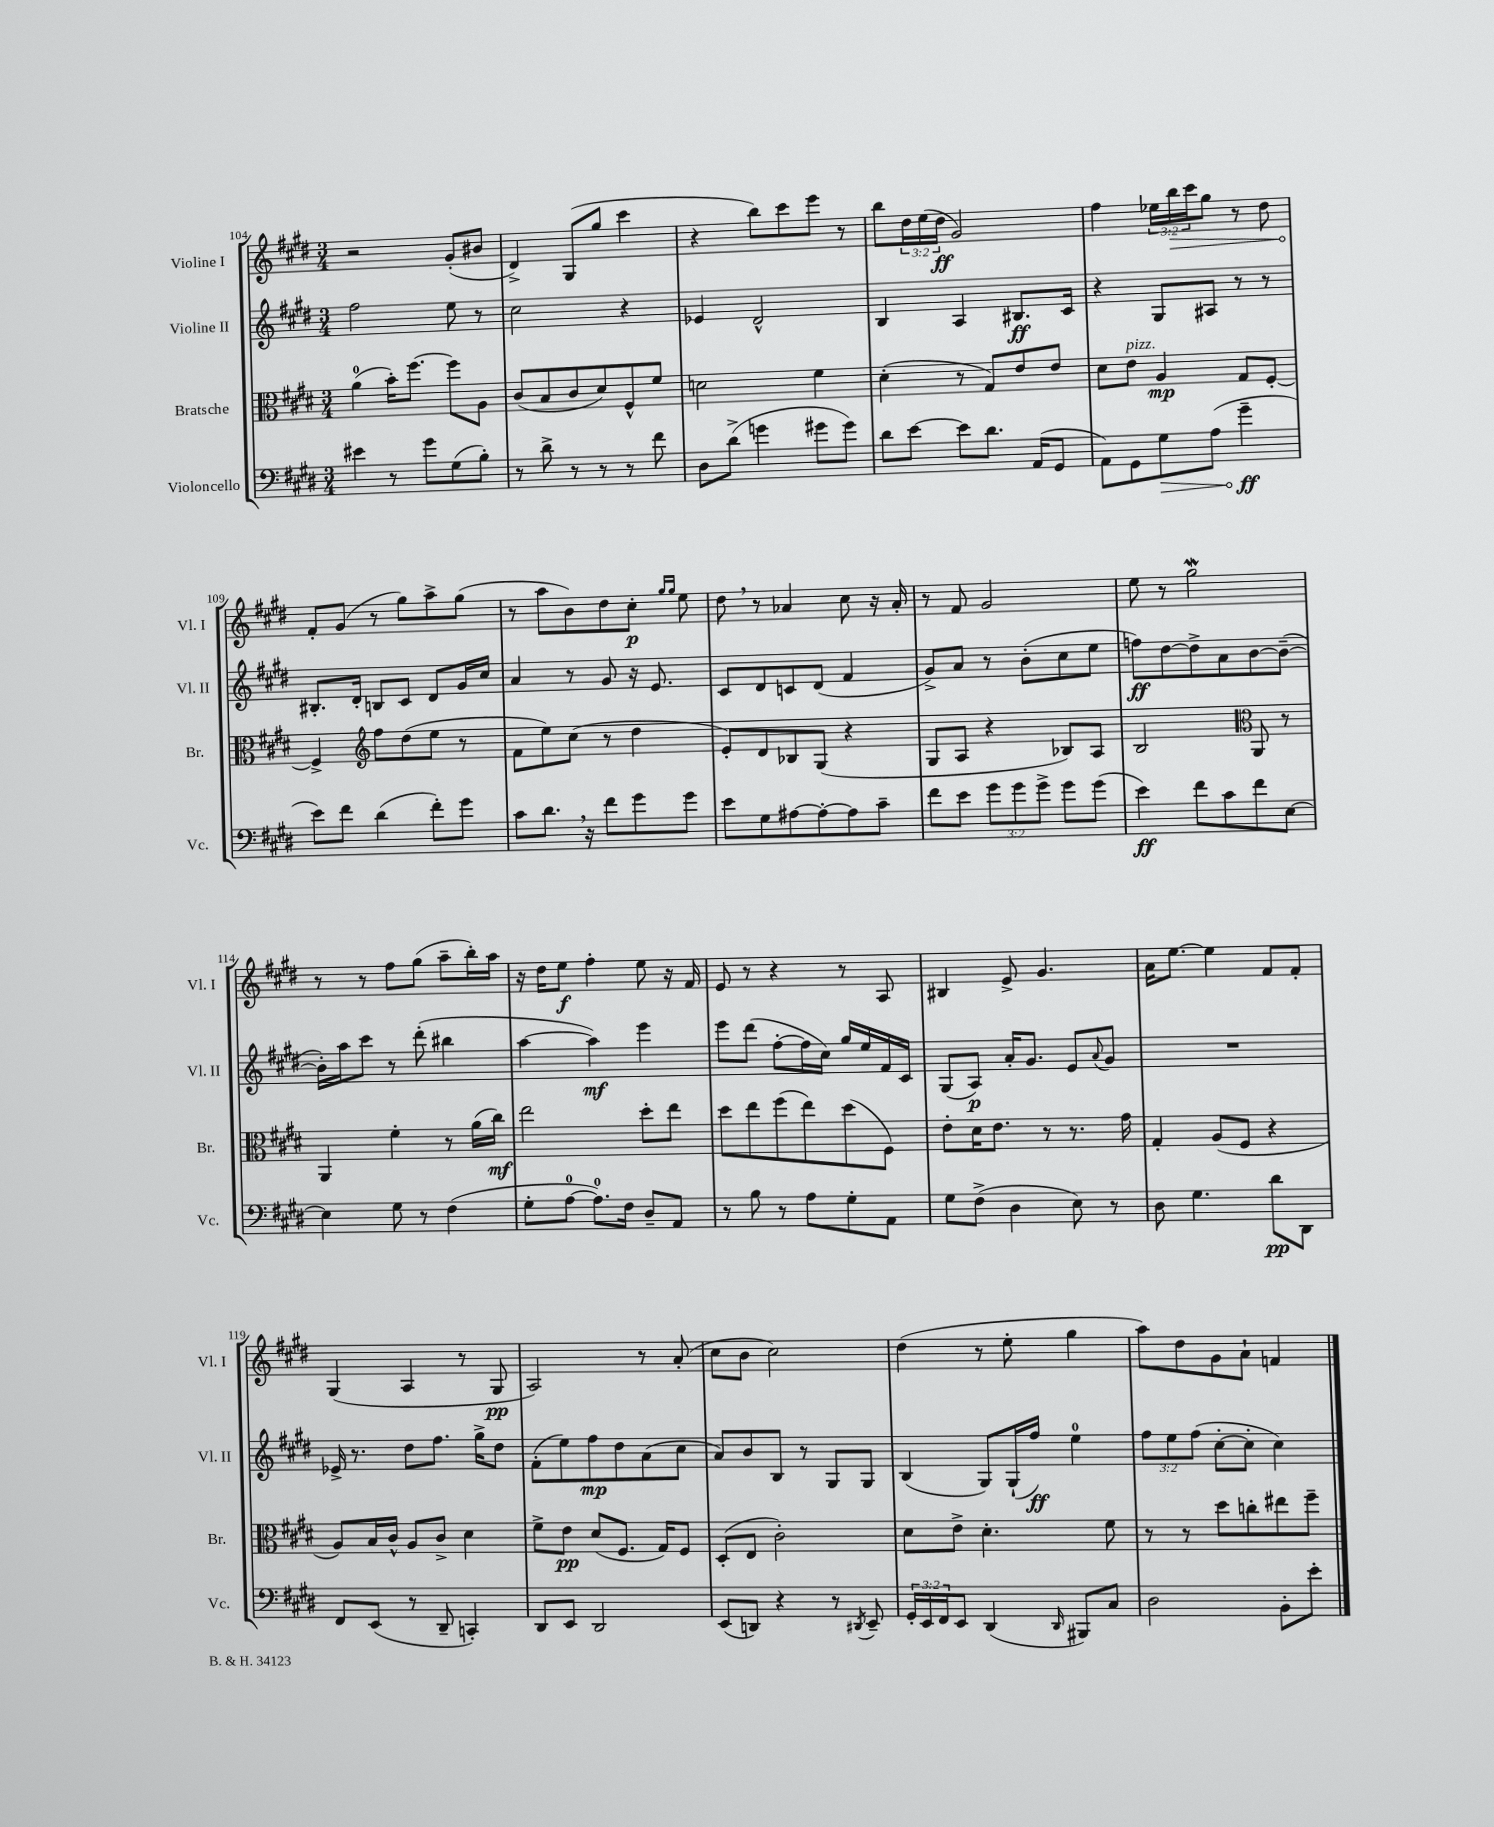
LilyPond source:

<<
\new StaffGroup <<
\new Staff = "s0" \with { instrumentName = "Violine I" shortInstrumentName = "Vl. I" } {
    \clef treble \key e \major \numericTimeSignature \time 3/4 \override Staff.TupletNumber.text = #tuplet-number::calc-fraction-text
    r2 gis'8-.( bis'8 |
    dis'4->) gis8( gis''8 cis'''4 |
    r4 b''8) cis'''8 e'''8 r8 |
    b''8 \tuplet 3/2 { dis''16 e''16( dis''16\ff } gis'2) |
    fis''4 \tuplet 3/2 { ees''16 \once \override Hairpin.circled-tip = ##t b''16\> cis'''16 } gis''8 r8 dis''8 |
    fis'8-.\! gis'8( r8 gis''8) a''8-> gis''8( |
    r8 a''8 b'8) dis''8 cis''8-.\p \grace { gis''16 gis''16 } e''8 |
    dis''8 \breathe r8 aes'4 cis''8 r16 aes'16-. |
    r8 fis'8 gis'2 |
    e''8 r8 gis''2\mordent |
    r8 r8 fis''8 gis''8( a''8-- b''16-.) a''16 |
    r16 dis''16 e''8\f fis''4-. e''8 r16 fis'16 |
    e'8 r8 r4 r8 a8 |
    bis4 e'8-> gis'4. |
    a'16 e''8.~ e''4 fis'8 fis'8-. |
    gis4( a4 r8 gis8\pp |
    a2) r8 a'8-.( |
    cis''8 b'8 cis''2) |
    dis''4( r8 e''8-. gis''4 |
    a''8) dis''8 gis'8 a'8-! f'4 \bar "|." |
}
\new Staff = "s1" \with { instrumentName = "Violine II" shortInstrumentName = "Vl. II" } {
    \clef treble \key e \major \numericTimeSignature \time 3/4 \override Staff.TupletNumber.text = #tuplet-number::calc-fraction-text
    fis''2 e''8 r8 |
    cis''2 r4 |
    ees'4 dis'2-^ |
    b4 a4 bis8.\ff cis'16 |
    r4 gis8 ais8 r8 r8 |
    bis8.-. dis'16-. b8 cis'8 dis'8 gis'16 cis''16 |
    a'4 r8 gis'8 r16 e'8. |
    cis'8 dis'8 c'8 dis'8( fis'4 |
    gis'8->) a'8 r8 b'8-.( cis''8 e''8 |
    f''8\ff) dis''8~ dis''8-> a'8 b'8~ b'8~--( |
    b'16-.) a''16 cis'''8 r8 dis'''8-.( bis''4 |
    a''4~ a''4\mf) e'''4 |
    e'''8 dis'''8( fis''8~-. fis''16 cis''16) gis''16 e''16 fis'16 cis'16 |
    gis8( a8\p) a'16-. gis'8. e'8 \appoggiatura { a'8 } gis'8 |
    R2. |
    ees'16-> r8. dis''8 fis''8. gis''16-> dis''8 |
    fis'8-.( e''8) fis''8\mp dis''8 a'8( cis''8 |
    a'8) b'8 b8 r8 gis8 gis8 |
    b4( gis8) gis16-!( fis''16\ff) e''4-0 |
    \tuplet 3/2 { fis''8 e''8 fis''8( } cis''8~-. cis''8-. cis''4) \bar "|." |
}
\new Staff = "s2" \with { instrumentName = "Bratsche" shortInstrumentName = "Br." } {
    \clef alto \key e \major \numericTimeSignature \time 3/4
    a'4-0( b'16-.) fis''8.~ fis''8 a8 |
    cis'8( b8 cis'8 dis'8) fis8-^ fis'8 |
    d'2 fis'4 |
    dis'4-.( r8 gis8) e'8 e'8 |
    dis'8 e'8^\markup { \italic "pizz." } a4\mp gis8 fis8~-. |
    fis4-> \clef treble fis''8 dis''8( e''8 r8 |
    fis'8 e''8) cis''8( r8 dis''4 |
    e'8-.) dis'8 bes8 gis8( r4 |
    gis8 a8 r4 bes8) a8 |
    b2 \clef alto a,8 r8 |
    a,4 fis'4-. r8 a'16( cis''16\mf) |
    e''2 dis''8-. e''8 |
    dis''8 e''8 fis''8( e''8) dis''8( fis8) |
    e'8-. dis'16 e'8. r8 r8. gis'16 |
    gis4-. a8( fis8 r4 |
    a8) b16 cis'16-^ a8 cis'8-> dis'4 |
    fis'8-> e'8\pp dis'8( fis8. gis16) fis8 |
    dis8-.( e8 cis'2-.) |
    dis'8 e'8-> dis'4.-. fis'8 |
    r8 r8 dis''8 c''8-. eis''8 fis''8-- \bar "|." |
}
\new Staff = "s3" \with { instrumentName = "Violoncello" shortInstrumentName = "Vc." } {
    \clef bass \key e \major \numericTimeSignature \time 3/4 \override Staff.TupletNumber.text = #tuplet-number::calc-fraction-text
    eis'4 r8 gis'8 gis8( b8-.) |
    r8 dis'8-> r8 r8 r8 fis'8 |
    dis8 dis'8->( g'4 gis'8 gis'8) |
    dis'8 e'8~ e'8 dis'8. a,16( gis,8 |
    a,8) gis,8 \once \override Hairpin.circled-tip = ##t gis8\> a8( gis'4--\ff\! |
    e'8) fis'8 dis'4( fis'8-.) gis'8 |
    cis'8 dis'8. \breathe r16 fis'8 gis'8 gis'8 |
    e'8 gis8 ais8~ ais8~-. ais8 cis'8-- |
    fis'8 e'8 \tuplet 3/2 { gis'8 gis'8 gis'8-> } gis'8 gis'8( |
    e'4\ff) fis'8 cis'8 fis'8 e8~ |
    e4 gis8 r8 fis4( |
    gis8-. a8-0~ a8.-0) fis16 dis8-- a,8 |
    r8 b8 r8 a8 gis8-. a,8 |
    gis8 fis8->( dis4 e8) r8 |
    dis8 gis4. dis'8\pp dis,8 |
    fis,8 e,8( r8 dis,8-- c,4-.) |
    dis,8 e,8 dis,2 |
    e,8( d,8) r4 r8 \acciaccatura { dis,8 } e,8-- |
    \tuplet 3/2 { gis,16-. e,16 fis,16 } e,8 dis,4( \grace { dis,16 } bis,,8) cis8 |
    dis2 b,8-. e'8-. \bar "|." |
}
>>
>>
\layout { \context { \Score currentBarNumber = #104 } }
